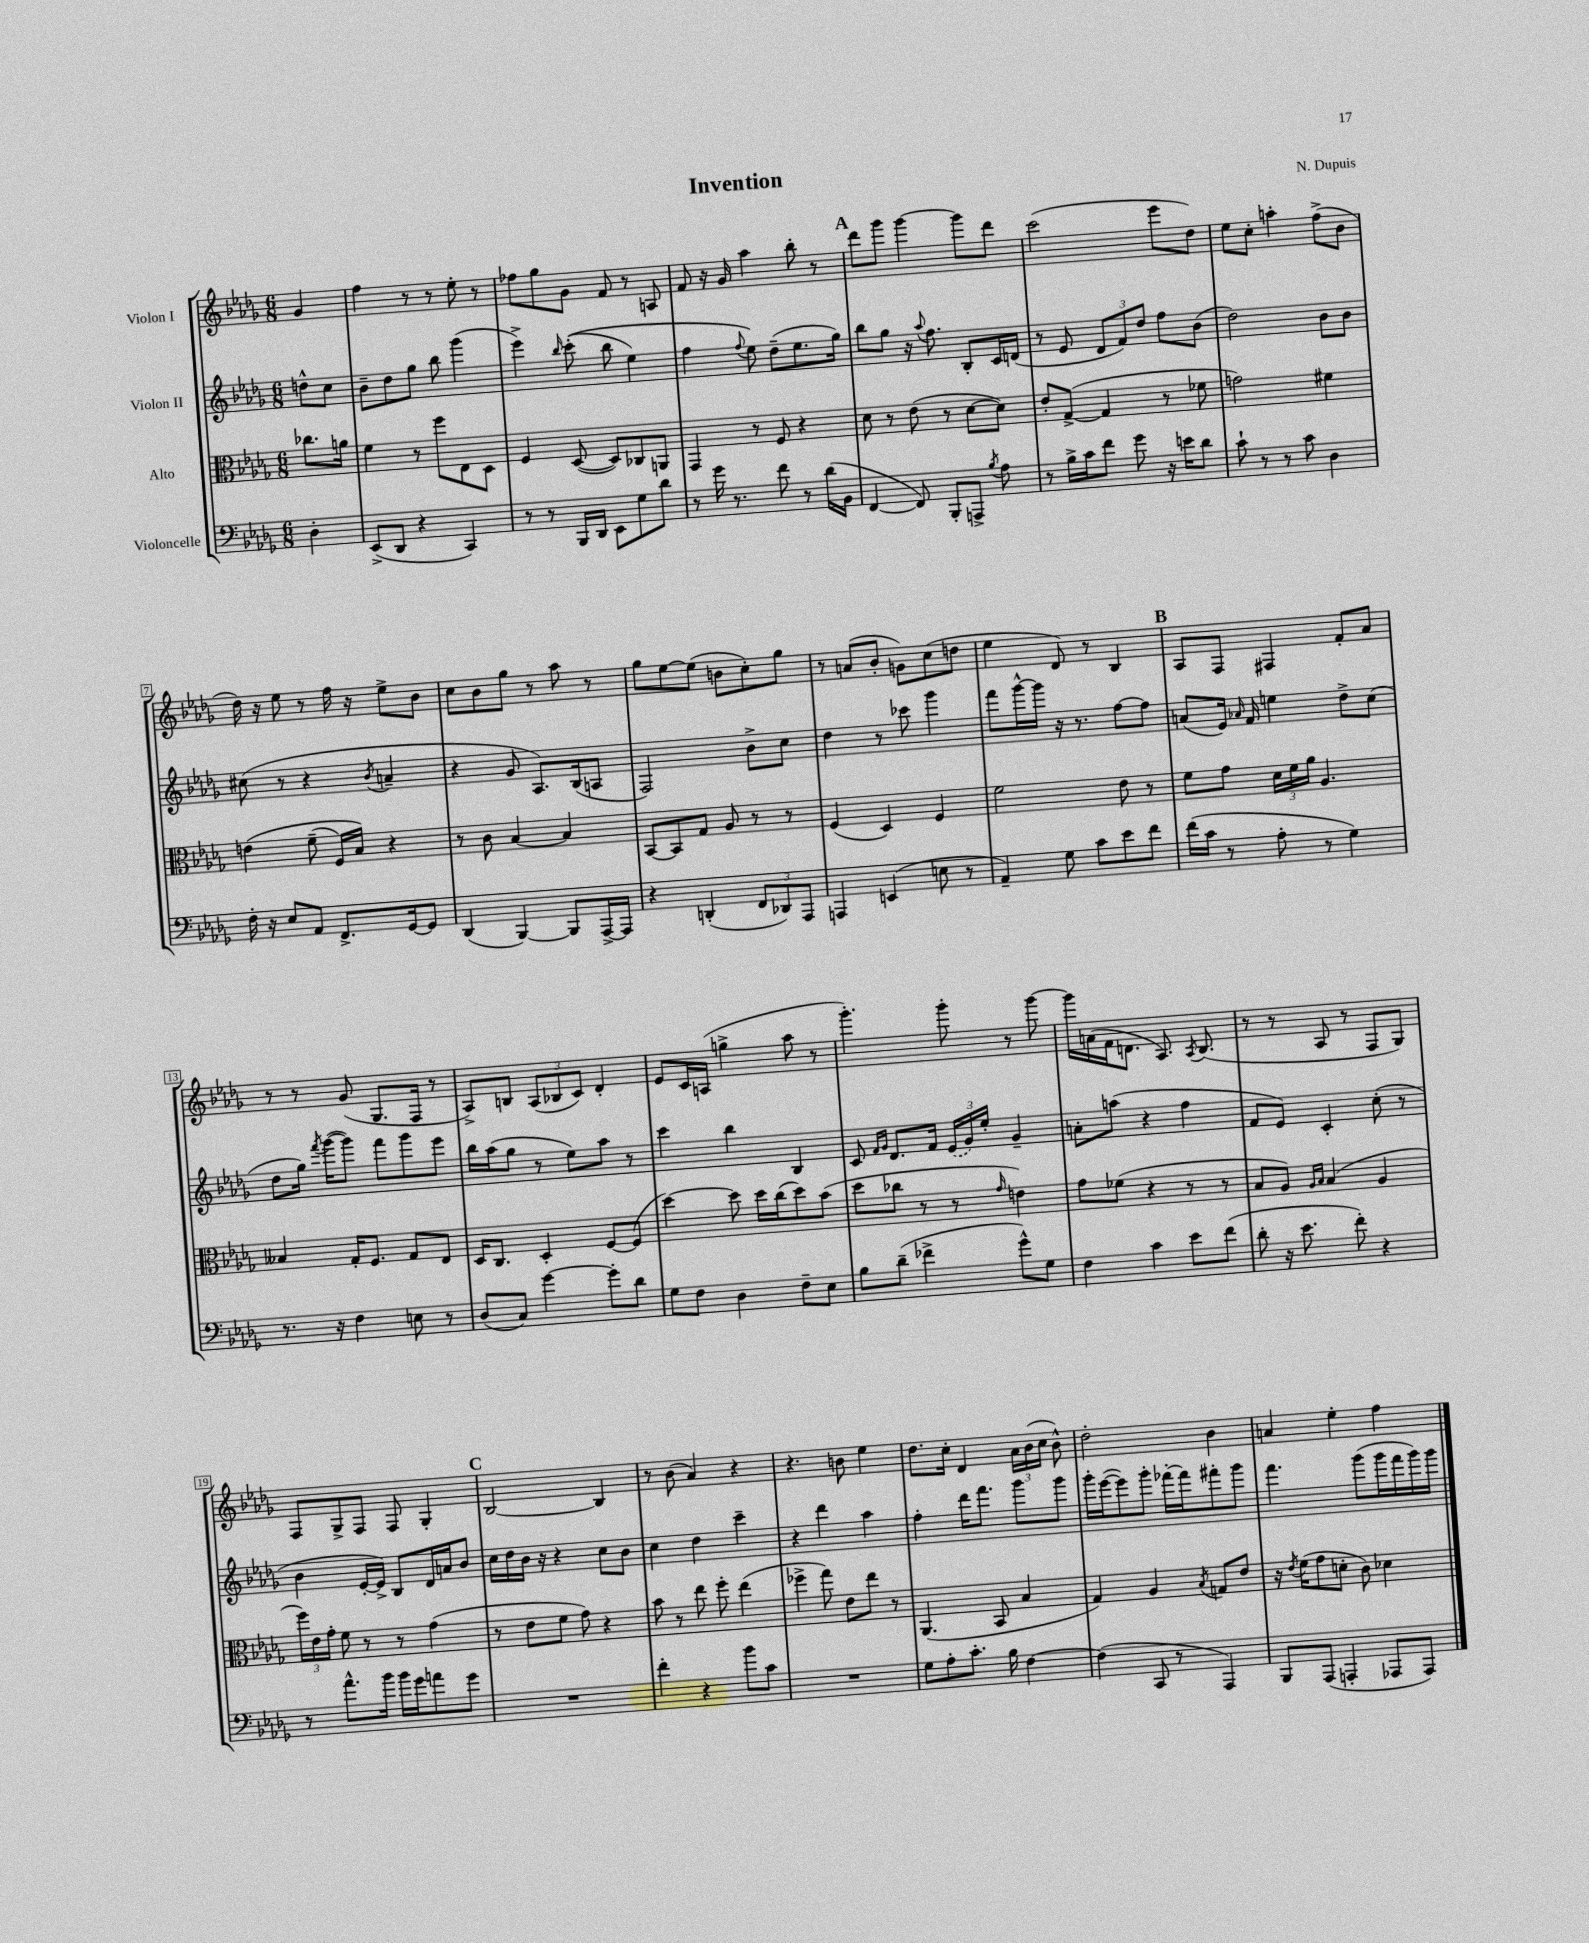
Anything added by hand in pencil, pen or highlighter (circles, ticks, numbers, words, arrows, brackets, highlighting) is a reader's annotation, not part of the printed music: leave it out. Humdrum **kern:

**kern	**kern	**kern	**kern
*part4	*part3	*part2	*part1
*staff4	*staff3	*staff2	*staff1
*I"Violoncelle	*I"Alto	*I"Violon II	*I"Violon I
*clefF4	*clefC3	*clefG2	*clefG2
*k[b-e-a-d-g-]	*k[b-e-a-d-g-]	*k[b-e-a-d-g-]	*k[b-e-a-d-g-]
*M6/8	*M6/8	*M6/8	*M6/8
=	=	=	=
4D-'\	8.cc-X\L	8ddn^^\L	4g-/
.	.	8cc\J	.
.	16an\Jk	.	.
=1	=1	=1	=1
(8EE-^/L	4f\	8b-~\L	4ff\
8DD-/J	.	8dd-\	.
4r	8r	8gg-\J	8r
.	8ff\L	8bb-\	8r
4CC/)	8E-\	(4ggg-\	8ee-'\
.	8D-\J	.	8r
=2	=2	=2	=2
8r	4F/	4eee-^\)	8ff-X\L
8r	.	.	8gg-\
.	.	16qqbb-/	.
16BBB-/LL	([8D-/	((8ccc'\	8g-\J
16DD-/JJ	.	.	.
8EE-\L	8D-/L])	8bb-\	8f/
8G-\	8C-X/	4ee-\)	8r
8d-\J	8AAn/J	.	8An/
=3	=3	=3	=3
8r	4GG-/	4ff\	8f/
16g-\	.	.	16r
8.r	.	.	16g-/
.	.	8qqff/	.
.	8r	8ee-\)	4aa-\
8f\	8F/	(8dd-~\L	.
8r	4r	8.ee-\	8bb-'\
(16d-\LL	.	.	8r
16BB-\JJ	.	16gg-\Jk)	.
!!LO:REH:place=s1:t=A
=4	=4	=4	=4
[4FF/	8d-\	8bb-\L	8ddd-\L
.	8r	8gg-\J	8ggg-\J
8FF/])	(8e-\	16r	[4ggg-\
.	.	8qqaa-/	.
.	.	8.ff\	.
8BBB-'/L	8r	.	.
8AAAn^/J	[8d-\L	8B-'/L	8ggg-\L]
8qB-/	.	.	.
8A-\	8d-\J])	16c/L	8ddd-\J
.	.	(16dn/JJ	.
=5	=5	=5	=5
8r	8e-'/L	8r	(2ccc\
16B-^\LL	([8G-^/J	8e-/	.
16c\J	.	.	.
8f\J	4G-/]	12d-/L	.
.	.	12f/)	.
8g-\	.	.	.
.	.	12dd-/J	.
16r	8r	8ff\L	8eee-\L
16en\KL	.	.	.
8d-\J	8f-X\	(8b-\J	8dd-\J)
=6	=6	=6	=6
8c`\	2gn\)	2dd-\)	8ee-\L
8r	.	.	8cc'\J
8r	.	.	4aan'\
8c\	.	.	.
4D-\	4f#X\	8b-\L	(8ff^\L
.	.	8b-\J	8b-\J
!!LO:LB:g=z
=7	=7	=7	=7
16F'\	(4en\	(8cc#X\	16dd-\)
16r	.	.	16r
8E-/L	.	8r	8ee-\
8AA-/J	(8f~\	4r	8r
8.FF^/L	16F/LL)	.	16ff\
.	16B-/JJ)	.	16r
.	.	8qb-/	.
.	4r	4an~/	8ee-^\L
[16GG-/k	.	.	.
8GG-/J]	.	.	8b-\J
=8	=8	=8	=8
(4DD-/	8r	4r	8cc\L
.	8c\	.	8b-\
[4BBB-/)	[4B-/	8g-/	8gg-\J
.	.	8.A-/L)	8r
8BBB-/L]	4B-/]	.	8aa-\
.	.	(16B-/k	.
[16AAA-^/L	.	8An/J	8r
16AAA-/JJ]	.	.	.
=9	=9	=9	=9
4r	[8BB-/L	2F/)	8gg-\L
.	8BB-/]	.	[8ee-\
(4DDn'/	8G-/J	.	(8ee-\J]
.	8A-/	.	8bn\L
12FF/L	8r	8b-^\L	8cc'\)
12DD-X/)	.	.	.
.	8r	8cc\J	8gg-\J
12AAA-/J	.	.	.
=10	=10	=10	=10
4AAAn/	(4F/	4dd-\	8r
.	.	.	(8an/L
(4EEn/	4D-/)	8r	8b-'/J
.	.	8ccc-X\	8gn\L)
8En\	4F/	4ggg-\	(8cc\
8r	.	.	8ddn\J
=11	=11	=11	=11
4AA-~/)	2f\	8fff\L	4ee-\
.	.	[16ggg-^^\L	.
.	.	16ggg-\JJ]	.
8G-\	.	16r	8d-/)
.	.	8.r	.
8c\L	.	.	8r
8e-\	8e-\	[8ff\L	4B-/
8f\J	8r	8ff\J]	.
!!LO:REH:place=s1:t=B
=12	=12	=12	=12
(16f\LL	8f\L	(8an/L	8A-/L
16c\JJ	.	.	.
8r	8g-\J	16e-/Jk)	8F/J
.	.	16qqa-X/	.
.	.	16f/	.
8A-'\	24d-\LL	4een\	4F#X/
.	24f\	.	.
.	24a-\JJ	.	.
8r	4.A-/	.	.
4G-\)	.	8dd-^\L	8f'/L
.	.	(8cc\J	8a-/J
!!LO:LB:g=z
=13	=13	=13	=13
8.r	4B--X/	8dd-\L	8r
.	.	16gg-\Jk)	8r
.	.	8qfff/	.
16r	.	([16ggg-\KL	.
4F\	16G-'/KL	8ggg-\J])	(8g-/
.	8.F/J	.	.
.	.	8fff\L	8.G-/L
8En\	8G-/L	8ggg-\	.
.	.	.	16F/Jk
8r	8E-/J	8eee-\J	8r
=14	=14	=14	=14
(8D-/L	16D-/KL	16bb-\LL	8A-^/L)
.	8.C/J	(16aa-\J	.
8C/J)	.	8gg-\J	8Bn/J
[4g-\	4D-'/	8r	(12A-/L
.	.	.	12B-X/
.	.	8ee-\L)	.
.	.	.	12c/J)
8g-'\L]	[8F/L	8aa-\J	4d-'/
8d-\J	(8F/J]	8r	.
=15	=15	=15	=15
8G-\L	[4dd-\)	4ccc\	8e-/L
8F\J	.	.	16c/L
.	.	.	(16An/JJ
4D-\	8dd-\]	4bb-\	4ggn^\
.	16dd-\LL	.	.
.	(16cc\J	.	.
8F~\L	8dd-\)	4B-/	8aa-\
8E-\J	(8b-\J	.	8r
=16	=16	=16	=16
8B-\L	8dd-\L	8c/	4.ggg-'\)
.	.	16qqf/LL	.
.	.	16qqg-/JJ	.
(8d-~\J	8cc-X\J	8.d-/L	.
4f-X^\	8r	.	.
.	.	16f/Jk	.
.	8r	(24e-/LL	8ggg-'\
.	.	24g-/)	.
.	.	24ee-'/JJ	.
.	16qqg-/	.	.
8g-^^\L)	4en\)	4g-~/	8r
8G-\J	.	.	[8ggg-\
=17	=17	=17	=17
4F\	8g-\L	8an'\L	16ggg-\LL]
.	.	.	(16an\
.	(8f-X\J	(8aan\J	16f\J
.	.	.	8.dn\J
4c\	4r	4r	.
.	.	.	8.A-/)
8e-\L	8r	4ff\	.
.	.	.	8qA-/
.	.	.	(8.B-/
(8f\J	8r	.	.
=18	=18	=18	=18
8d-'\	8B-/L	8f/L	8r
16r	8A-/J)	8e-/J)	8r
8.e-\	.	.	.
.	16qqA-/LL	.	.
.	16qqB-/JJ	.	.
.	(4B-/	4c'/	8A-/
8f'\)	.	.	8r
4r	4A-/	(8cc'\	8F/L
.	.	8r	8G-/J)
!!LO:LB:g=z
=19	=19	=19	=19
8r	24ff\LL)	4b-\	8F/L
.	24e-\	.	.
.	24g-'\JJ	.	.
8.a-^^\L	8f\	.	8G-^/
.	8r	[16e-'/LL	8F/J
16b-\Jk	.	16e-^/JJ])	.
16b-\LL	8r	8B-/L	8F/
16g-\J	.	.	.
8an\	(4g-\	16d-/L	4G-'/
.	.	16an/J	.
8g-\J	.	8b-/J	.
!!LO:REH:place=s1:t=C
=20	=20	=20	=20
2.r	8r	16cc\LL	[2B-/
.	.	16dd-\	.
.	8e-\L	16b-\JJ	.
.	.	16r	.
.	8f\J	4r	.
.	8g-\)	.	.
.	4r	8cc\L	4B-/]
.	.	8b-\J	.
=21	=21	=21	=21
4f'\	8b-\	4cc\	8r
.	8r	.	(8b-\
4r	8ee-\	4dd-\	4a-/)
.	8ff'\	.	.
8b-\L	(4ee-\	4ccc~\	4r
8c\J	.	.	.
=22	=22	=22	=22
2.r	4ff-X^\	4r	4.r
.	8gg-\)	4ddd-\	.
.	8e-\L	.	8bn\
.	8ee-\J	4aa-\	4ee-\
.	8r	.	.
=23	=23	=23	=23
8G-\L	(4.AA-/	4ff'\	8.dd-\L
8A-'\	.	.	.
.	.	.	16cc'\Jk
8.c'\J	.	16ddd-\KL	4d-/
.	.	8.fff\J	.
.	8BB-/	.	.
16B-\	.	.	.
[4F\	4B-/	8ggg-\L	24a-\LL
.	.	.	(24b-\
.	.	.	24cc\JJ
.	.	8ggg-\J	8b-^^\)
=24	=24	=24	=24
(4F\]	4G-/)	16ggg-'\LL	2dd-'\
.	.	([16eee-\J	.
.	.	8eee-\])	.
8CC/	4A-/	8ggg-'\J	.
8r	.	[16fff-X'\LL	.
.	.	16fff-\J]	.
.	8qB-/	.	.
4AAA-/)	8Gn/L	8fff#X'\	4b-\
.	8e-/J	8ggg-\J	.
=25	=25	=25	=25
8BBB-/L	16r	4.fff\	4an/
.	8qe-/	.	.
.	(16f\KL	.	.
(8AAA-/J	8g-\	.	.
4AAAn'/	8dn'\J	.	4ee-'\
.	8c\)	(8ggg-\L	.
8AAA-X/L	4d-X\	16ggg-\L	4ff\
.	.	16fff\	.
8AAA-/J)	.	16ggg-\)	.
.	.	16ggg-\JJ	.
==	==	==	==
*-	*-	*-	*-
